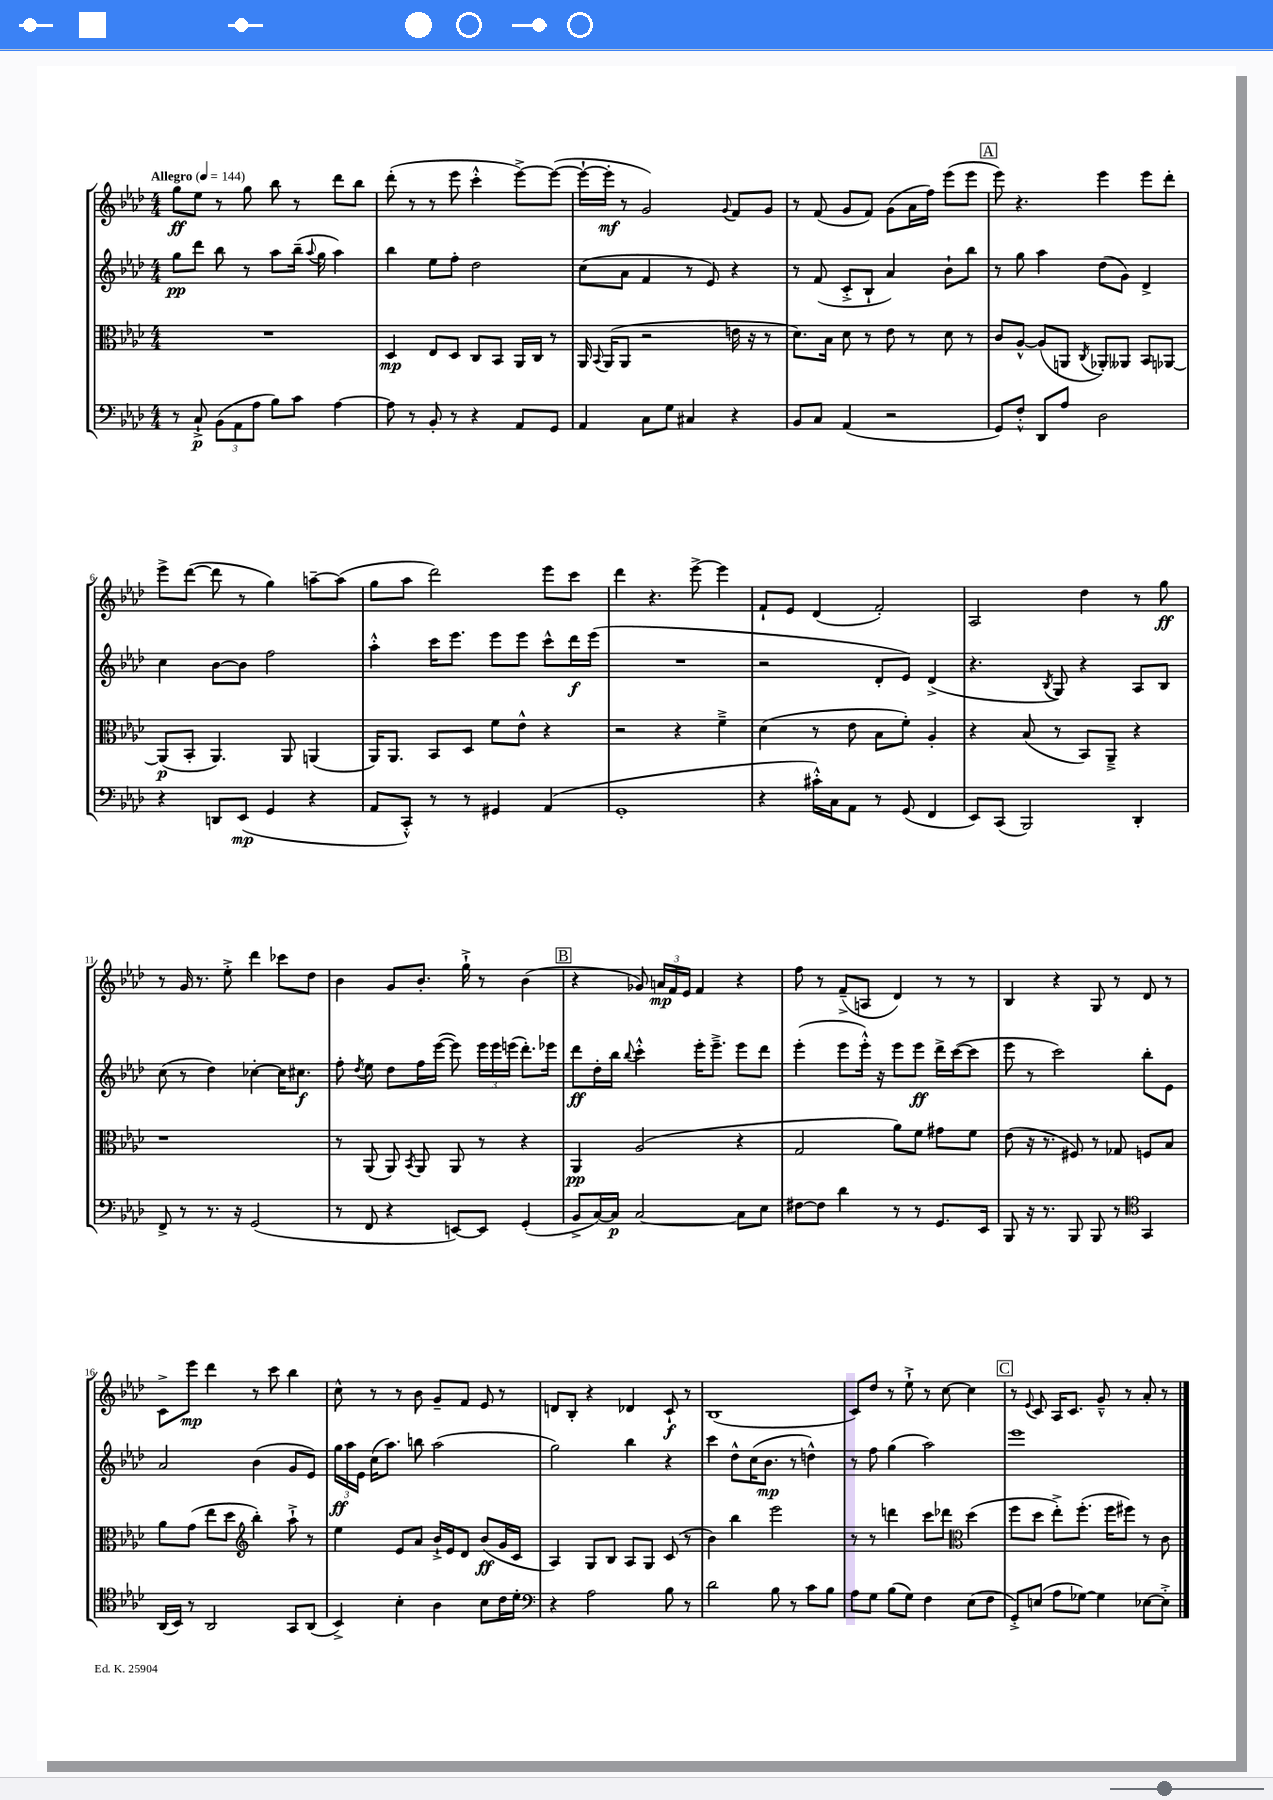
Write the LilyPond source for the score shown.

<<
\new StaffGroup <<
\new Staff = "s0" {
    \clef treble \key aes \major \numericTimeSignature \time 4/4 \tempo "Allegro" 4 = 144
    \autoBeamOff g''8[\ff ees''8] r8 g''8 bes''8 r8 des'''8[ bes''8] |
    des'''8-.( r8 r8 ees'''8 c'''4-.-^ ees'''8[~->) ees'''8]~( |
    ees'''16[~-! ees'''16]-.\mf r8 g'2) \appoggiatura { g'8 } f'8[ g'8] |
    r8 f'8( g'8[ f'8]) g'8[( aes'16 f''16]) ees'''8[( ees'''8] |
    \mark \markup { \box "A" } ees'''8) r4. ees'''4 ees'''8[ des'''8]-. |
    ees'''8[-> des'''8]~( des'''8 r8 g''4) a''8[~-- a''8]( |
    g''8[ aes''8] des'''2) ees'''8[ c'''8] |
    des'''4 r4. ees'''8~-> ees'''4 |
    f'8[-! ees'8] des'4( f'2-.) |
    aes2 des''4 r8 g''8\ff |
    r8 g'16 r8. ees''8-.-> des'''4 ces'''8[ des''8] |
    bes'4 g'8[ bes'8.]-. g''16-!-> r8 bes'4( |
    \mark \markup { \box "B" } r4 ges'8) \tuplet 3/2 { a'16[\mp f'16 ees'16] } f'4 r4 |
    f''8 r8 f'8[--->( a8] des'4) r8 r8 |
    bes4 r4 g8 r8 des'8 r8 |
    c'8[-> ees'''8]\mp des'''4 r8 c'''8 bes''4 |
    c''8-^ r8 r8 bes'8 g'8[-- f'8] ees'8 r8 |
    d'8[ bes8]-. r4 des'4 c'8-!\f r8 |
    bes1( |
    c'8[) des''8] r8 ees''8-!-> r8 c''8~ c''4 |
    \mark \markup { \box "C" } r8 \appoggiatura { ees'8 } c'8 aes16[ c'8.] g'8---^ r8 aes'8-. r8 \bar "|." |
}
\new Staff = "s1" {
    \clef treble \key aes \major \numericTimeSignature \time 4/4
    \autoBeamOff g''8[\pp des'''8] bes''8 r8 aes''8[ bes''16]--( \appoggiatura { aes''8 } g''16 aes''4) |
    bes''4 ees''8[ f''8]-. des''2 |
    c''8[( aes'8] f'4 r8 ees'8) r4 |
    r8 f'8( c'8[-.-> bes8]-! aes'4) bes'8[-! bes''8] |
    \mark \markup { \box "A" } r8 g''8 aes''4 des''8[( g'8]) des'4-> |
    c''4 bes'8[~ bes'8] f''2 |
    aes''4-.-^ c'''16[ ees'''8.] ees'''8[ ees'''8] c'''8[-^ des'''16\f ees'''16]( |
    R1 |
    r2 des'8[-. ees'8]) des'4->( |
    r4. \acciaccatura { bes8 } g8) r4 aes8[ bes8] |
    c''8( r8 des''4) ces''4~-. ces''16[ cis''8.]\f |
    f''8-. \acciaccatura { des''8 } ees''8 des''8[ f''16 ees'''16]~( ees'''8) \tuplet 3/2 { ees'''16[ ees'''16 e'''16]( } des'''8.[-.) ees'''16] |
    \mark \markup { \box "B" } des'''8[\ff des''16-. bes''16] \appoggiatura { bes''8 } c'''4-.-^ ees'''16[-. ees'''8.]---> ees'''8[ des'''8] |
    ees'''4-.( ees'''8[ ees'''16]-.-^) r16 ees'''8[ ees'''8]\ff des'''16[-> c'''16~( c'''8] |
    ees'''8 r8 c'''2) bes''8[-. ees'8] |
    aes'2 bes'4( g'8[ ees'8]) |
    \tuplet 3/2 { g''16[\ff aes''16 ees'16] } c''16[( aes''8.]) b''8 aes''2( |
    g''2) bes''4 r4 |
    c'''4 des''8[-^ c''16( bes'8.]\mp r8 d''4-^) |
    r8 f''8 g''4( aes''2) |
    \mark \markup { \box "C" } ees'''1 \bar "|." |
}
\new Staff = "s2" {
    \clef alto \key aes \major \numericTimeSignature \time 4/4
    \autoBeamOff R1 |
    des4\mp ees8[ des8] c8[ bes,8] aes,16[ c16] r8 |
    aes,16 \appoggiatura { bes,8 } aes,16[( aes,8] r2 e'16 r16 r8 |
    des'8.[) bes16] des'8 r8 ees'8 r8 des'8 r8 |
    \mark \markup { \box "A" } c'8[ aes8]~-^ aes8[( a,8] \acciaccatura { c8 } aes,8[-.) aeses,8] bes,8[ aes,8]~ |
    aes,8[\p( bes,8]-. aes,4.) aes,8 a,4( |
    aes,16[) aes,8.] bes,8[ des8] f'8[ ees'8]-^ r4 |
    r2 r4 f'4---> |
    des'4( r8 ees'8 bes8[ f'8]-.) aes4-. |
    r4 bes8( r8 bes,8[) aes,8]---> r4 |
    r1 |
    r8 aes,8( aes,8) \acciaccatura { bes,8 } aes,8 aes,8 r8 r4 |
    \mark \markup { \box "B" } aes,4\pp aes2( r4 |
    g2 aes'8[) f'8] gis'8[ f'8] |
    ees'8( r16 r8. fis8) r8 ges8 f8[ bes8] |
    aes'8[ g'8]( ees''8[ des''8] \clef treble bes''4-.) aes''8-!-> r8 |
    ees''4 ees'8[ aes'8] bes'16[-!-> ees'16 des'8] bes'8[\ff( g'16 c'16] |
    aes4) g8[ bes8] aes8[ g8] c'8( r8 |
    bes'4) bes''4 ees'''2 |
    r8 r8 d'''4 c'''8[ des'''8] \clef alto des''4( |
    \mark \markup { \box "C" } f''8[ des''8] ees''8[-.->) f''8.]-.( f''16[ fis''8]) r8 c'8 \bar "|." |
}
\new Staff = "s3" {
    \clef bass \key aes \major \numericTimeSignature \time 4/4
    \autoBeamOff r8 c8-!->\p \tuplet 3/2 { bes,8[( aes,8 aes8] } bes8[) c'8] aes4~ |
    aes8 r8 bes,8-. r8 r4 aes,8[ g,8] |
    aes,4 c8[ g8] cis4 r4 |
    bes,8[ c8] aes,4( r2 |
    \mark \markup { \box "A" } g,8[) f8]-.-^ des,8[ aes8] des2 |
    r4 d,8[ ees,8]\mp( g,4 r4 |
    aes,8[ c,8]-.-^) r8 r8 gis,4 aes,4( |
    g,1-. |
    r4 cis'16[-.-^) c16 aes,8] r8 g,8( f,4 |
    ees,8[) c,8]( bes,,2) des,4-. |
    f,8-> r8 r8. r16 g,2( |
    r8 f,8 r4 e,8[~) e,8] g,4-.( |
    \mark \markup { \box "B" } bes,8[-> c16~) c16]\p c2~ c8[ ees8] |
    fis8[~ fis8] des'4 r8 r8 g,8.[ ees,16] |
    bes,,8 r16 r8. bes,,8 bes,,8 r8 \clef tenor g,4 |
    aes,16[( bes,16]) r8 aes,2 g,8[ aes,8]( |
    bes,4->) bes4-. aes4 bes8[ c'16 des'16]-. |
    \clef bass r4 aes2 bes8 r8 |
    des'2 bes8 r8 c'8[ bes8] |
    aes8[ g8] bes8[( g8]) f4 ees8[( f8] |
    \mark \markup { \box "C" } g,8[-.->) e8]( aes8[ ges8]~) ges4 ees8[~ ees8]-.-> \bar "|." |
}
>>
>>
